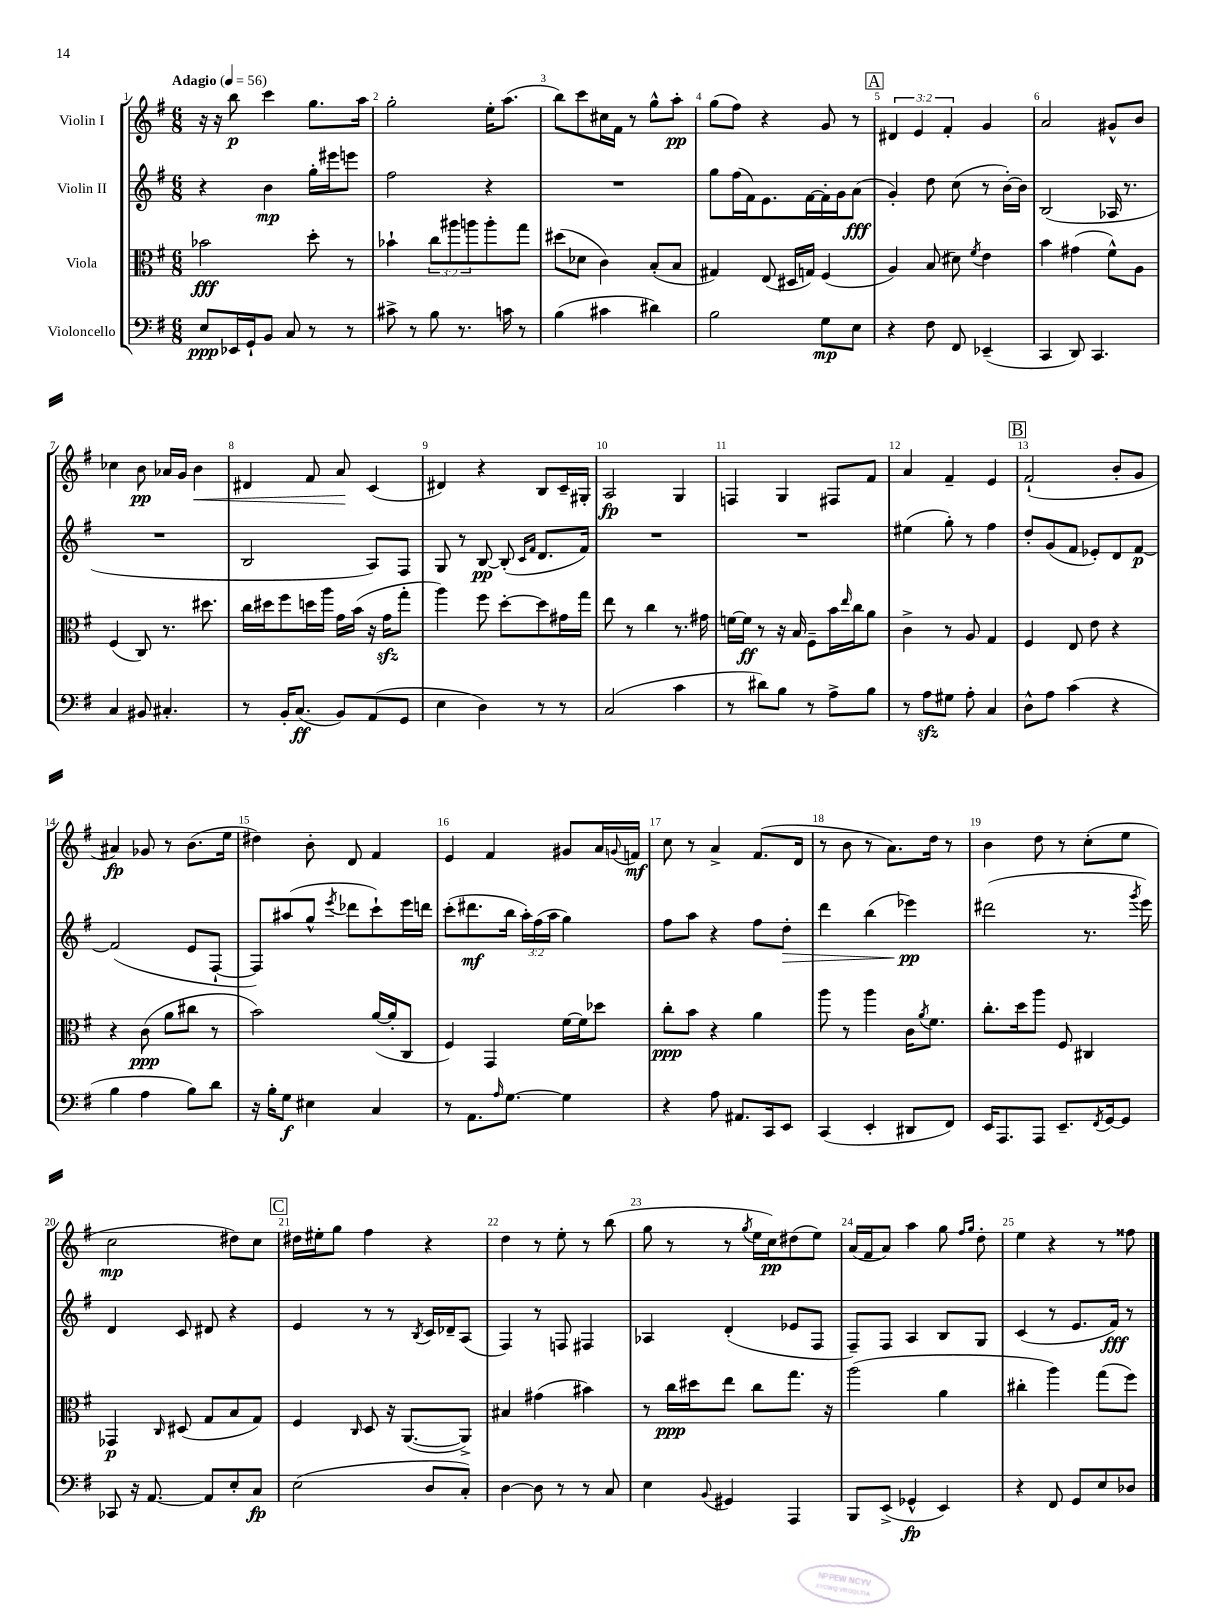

**kern	**kern	**kern	**kern
*staff4	*staff3	*staff2	*staff1
*clefF4	*clefC3	*clefG2	*clefG2
*k[f#]	*k[f#]	*k[f#]	*k[f#]
*M6/8	*M6/8	*M6/8	*M6/8
*MM56	*MM56	*MM56	*MM56
8E/L	2b-\	4r	16r
.	.	.	16r
16EE-/L	.	.	8bb\
16GG`/J	.	.	.
8BB/J	.	4b\	4ccc\
8C/	.	.	.
8r	8dd'\	16gg'\LL	8.gg\L
.	.	16eee#\J	.
8r	8r	8eee\J	.
.	.	.	16aa\Jk
=	=	=	=
8c#^\	4b-`\	2ff#\	2gg'\
8r	.	.	.
8B\	12cc\L	.	.
.	12aa#\	.	.
8.r	.	.	.
.	12aa\	.	.
.	8aa'\	4r	16ee'\LK
16c\	.	.	(8.aa\J
8r	8gg\J	.	.
=	=	=	=
(4B\	(8dd#\L	2.r	8bb\L)
.	8d-\J	.	8ccc\
4c#\	4c\)	.	16cc#\L
.	.	.	16f#\JJ
.	.	.	8r
4d#\)	(8B'/L	.	8gg^^\L
.	8B/J	.	8aa'\J
=	=	=	=
2B\	4G#/)	8gg\L	(8gg\L
.	.	(16ff#\L	8ff#\J)
.	.	16f#\J)	.
.	(8E/	8.e\	4r
.	16D#/LL	.	.
.	16G/JJ)	[16f#\L	.
8G\L	(4F#/	16f#'\]	8g/
.	.	16g\J	.
8E\J	.	(8a\J	8r
=	=	=	=
4r	4A/)	4g'/)	6d#/
.	.	.	6e/
8F#\	(8B/	8dd\	.
.	.	.	6f#'/
8FF#/	8d#\)	(8cc\	.
.	8qf#/	.	.
(4EE-~/	4e\	8r	4g/
.	.	[16b'\LL)	.
.	.	16b\]JJ	.
=	=	=	=
4CC/	4b\	(2B/	2a/
8DD/)	(4g#\	.	.
4.CC/	.	.	.
.	8f#^^\L)	16A-/	8g#^^/L
.	.	8.r	.
.	8A\J	.	8b/J
=	=	=	=
4C/	(4F#/	2.r	4cc-\
8BB#/	8C/)	.	8b\
4.C#'/	8.r	.	16a-/LL
.	.	.	16g/JJ
.	.	.	4b\
.	8.dd#\	.	.
=	=	=	=
8r	16cc\LL	2B/	4d#/
.	16dd#\J	.	.
16BB'/LK	8ff#\	.	.
(8.C/J	.	.	.
.	16dd\L	.	8f#/
.	16aa\JJ	.	.
8BB/L)	16g\LL	.	8a/
.	(16b\JJ	.	.
(8AA/	16r	8A/L)	(4c/
.	16g\LK	.	.
8GG/J	8gg'\J	8F#/J	.
=	=	=	=
4E\	4aa\)	8G/	4d#/)
.	.	8r	.
4D\)	8ff#\	[8B/	4r
.	[8dd'\L	(8B'/]	.
.	.	16qqc/LL	.
.	.	16qqf#/JJ	.
8r	8dd\]	8.d/L	8B/L
8r	16g#\L	.	16c~/L
.	16gg\JJ	16f#/Jk)	16G#'/JJ
=	=	=	=
(2C/	8ee\	2.r	2A/
.	8r	.	.
.	4cc\	.	.
4c\	8.r	.	4G/
.	16g#\	.	.
=	=	=	=
8r	[16f\LL	2.r	4F/
.	16f\]JJ	.	.
8d#\L)	8r	.	.
8B\J	16r	.	4G/
.	16B/	.	.
8r	8F#~\L	.	.
8A^\L	16b\L	.	8F#/L
.	16qqee/	.	.
.	16cc\J	.	.
8B\J	8a\J	.	8f#/J
=	=	=	=
8r	4c^\	(4ee#\	4a/
8A\L	.	.	.
8G#\J	8r	8gg'\)	4f#~/
8A'\	8A/	8r	.
4C/	4G/	4ff#\	4e/
=	=	=	=
8D^^\L	4F#/	8dd'/L	(2f#`/
8A\J	.	(8g/	.
(4c\	8E/	8f#/J	.
.	8e\	8e-'/L)	.
4r	4r	8d/	8b'/L
.	.	[8f#/J	8g/J
=	=	=	=
4B\	4r	(2f#/]	4a#/)
4A\	(8c\	.	8g-/
.	8a\L	.	8r
8B\L)	8cc#\J	8e/L	(8.b\L
8d\J	8r	[8F#`/J	.
.	.	.	16ee\Jk
=	=	=	=
16r	2b\)	8F#/]L)	4dd#\)
16B'\LK	.	.	.
8G\J	.	(8aa#/	.
4E#\	.	8gg^^/J	8b'\
.	.	8qeee/	.
.	.	8ddd-\L	8d/
4C/	([16a/LL	8ccc`\)	4f#/
.	16a'/]J	.	.
.	8C/J	16eee\L	.
.	.	16ddd\JJ	.
=	=	=	=
8r	4F#/)	(8ccc'\L	4e/
8.AA\L	.	8.ddd#\	.
.	4GG/	.	4f#/
16qqA/	.	.	.
[8.G\J	.	16bb\Jk	.
.	.	24aa'\LL)	.
.	.	(24ff#\	.
.	.	24aa\JJ	.
4G\]	[16f#\LL	4gg\)	8g#/L
.	16f#\]J	.	.
.	8dd-\J	.	16a/L
.	.	.	8qqg/
.	.	.	16f/JJ
=	=	=	=
4r	8cc'\L	8ff#\L	8cc\
.	8b\J	8aa\J	8r
8A\	4r	4r	4a^/
8.AA#/L	.	.	.
.	4a\	8ff#\L	(8.f#/L
16CC/k	.	.	.
8EE/J	.	8dd'\J	.
.	.	.	16d/Jk
=	=	=	=
(4CC/	8aa\	4ddd\	8r
.	8r	.	8b\
4EE'/	4aa\	(4bb\	8r
.	.	.	8.a\L)
8DD#/L	16c\LK	4eee-\)	.
.	8qa/	.	.
.	8.f#\J	.	16dd\Jk
8FF#/J)	.	.	8r
=	=	=	=
16EE/LK	8.cc'\L	(2ddd#\	4b\
8.AAA/	.	.	.
.	16dd\k	.	.
8AAA/J	8aa\J	.	8dd\
8.EE~/L	8F#/	.	8r
.	4C#/	8.r	(8cc'\L
8qFF#/	.	.	.
[16GG/k	.	.	.
8GG/]J	.	.	8ee\J
.	.	8qggg/	.
.	.	16eee\)	.
=	=	=	=
8CC-/	4GG-/	4d/	2cc\
16r	.	.	.
[8.AA/	.	.	.
.	16qqC/	.	.
.	(8D#/	8c/	.
8AA/]L	8G/L	8d#/	.
8E'/	8B/	4r	8dd#\L)
8C/J	8G/J)	.	8cc\J
=	=	=	=
(2E\	4F#/	4e/	16dd#\LL
.	.	.	16ee#'\J
.	.	.	8gg\J
.	16qqC/	.	.
.	8D/	8r	4ff#\
.	16r	8r	.
.	([8.AA/L	.	.
.	.	8qB/	.
8D/L	.	16c/LL	4r
.	.	16d-~/J	.
8C'/J)	8AA^/]J)	(8A/J	.
=	=	=	=
[4D\	4B#/	4F#/)	4dd\
8D\]	(4g#\	8r	8r
8r	.	8F/	8ee'\
8r	4b#\)	4F#/	8r
8C/	.	.	(8bb\
=	=	=	=
4E\	8r	4A-/	8gg\
.	16cc\LL	.	8r
.	16dd#\J	.	.
8qqBB/	.	.	.
4GG#/	8ee\J	(4d'/	8r
.	.	.	8qgg/
.	8cc\L	.	16ee\LL
.	.	.	16cc\J)
4AAA/	8.gg\J	8e-/L	(8dd#\
.	.	8F#/J	8ee\J)
.	16r	.	.
=	=	=	=
8BBB/L	(2aa\	8F#~/L)	(16a/LL
.	.	.	16f#/J
(8EE^/J	.	8F#/J	8a/J)
4GG-^^/	.	4A/	4aa\
4EE/)	4a\	8B/L	8gg\
.	.	.	16qqff#/LL
.	.	.	16qqgg/JJ
.	.	8G/J	8dd'\
=	=	=	=
4r	4cc#'\	(4c/	4ee\
8FF#/	4aa\)	8r	4r
8GG/L	.	8.e/L	.
8E/	(8gg\L	.	8r
.	.	16f#/Jk)	.
8D-/J	8ff#\J)	8r	8ff##\
==	==	==	==
*-	*-	*-	*-
